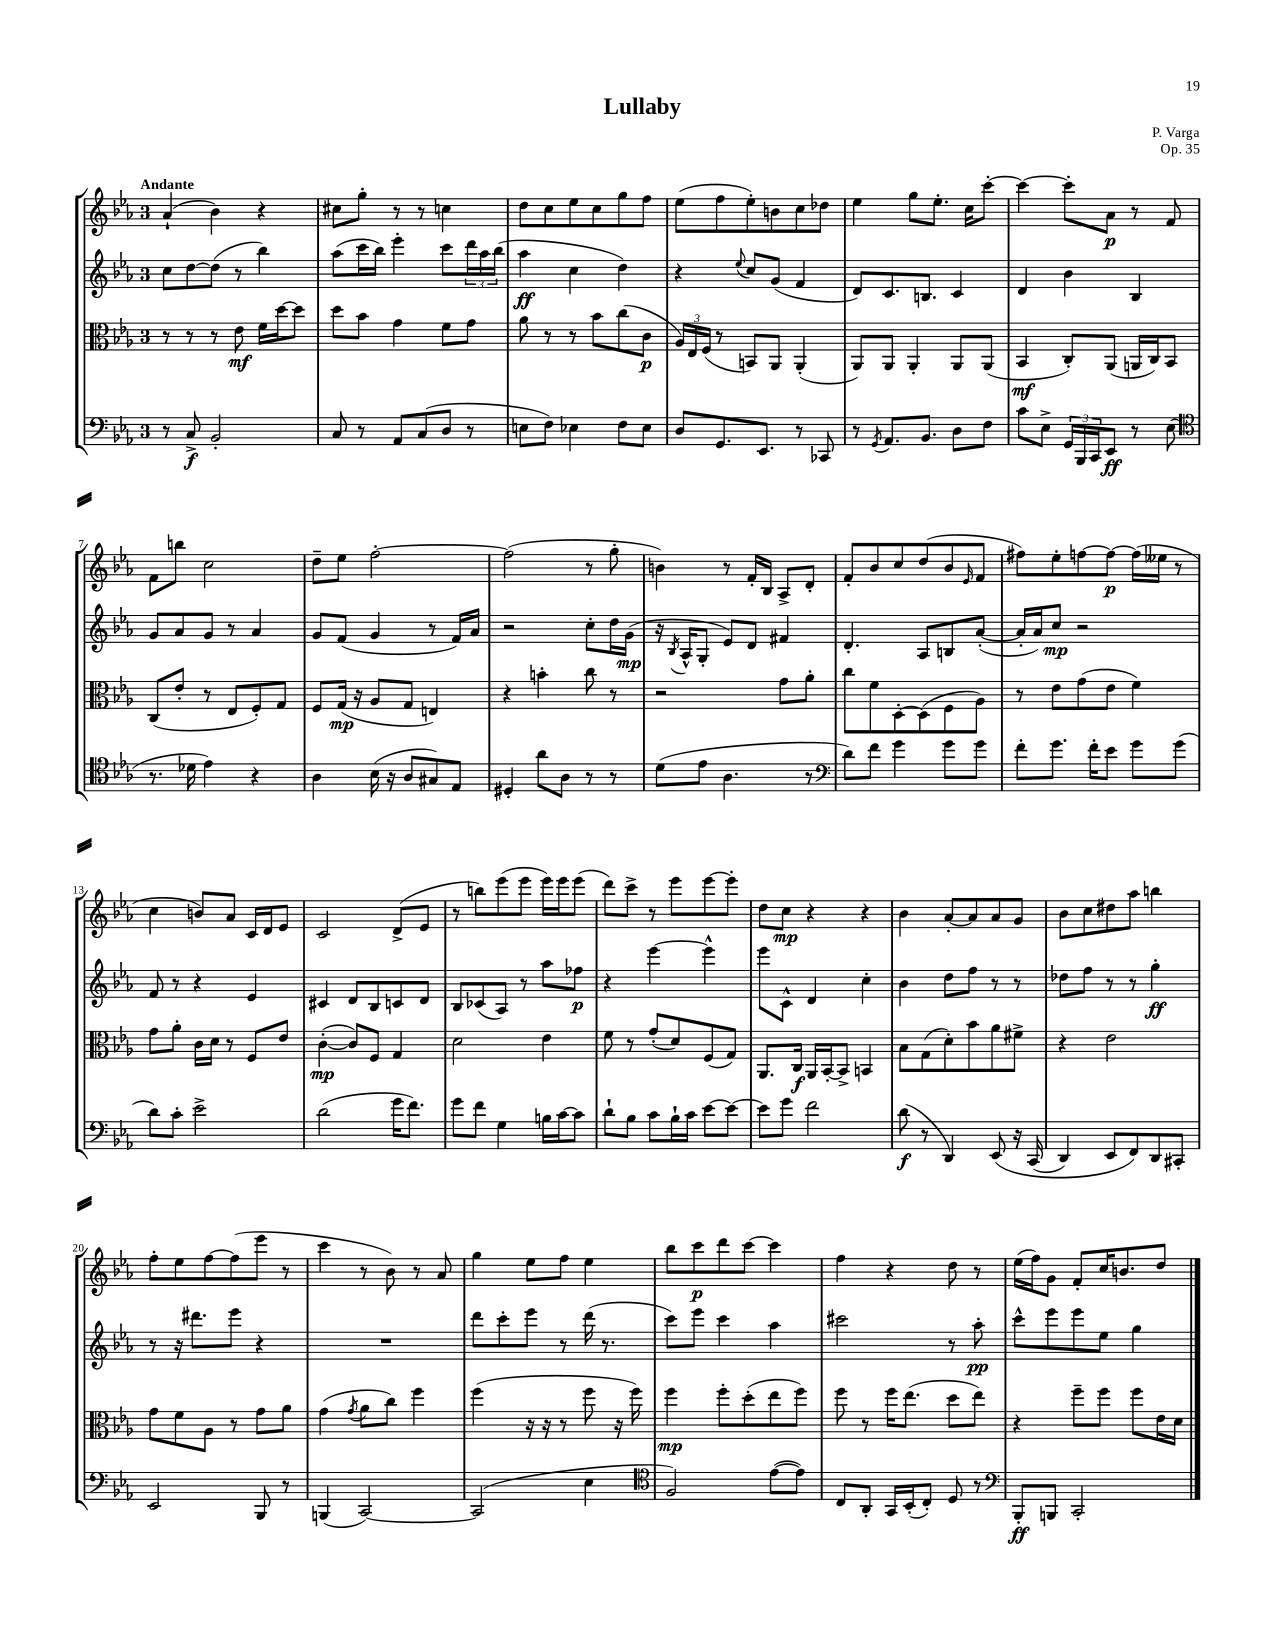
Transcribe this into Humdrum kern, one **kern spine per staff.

**kern	**kern	**kern	**kern
*staff4	*staff3	*staff2	*staff1
*clefF4	*clefC3	*clefG2	*clefG2
*k[b-e-a-]	*k[b-e-a-]	*k[b-e-a-]	*k[b-e-a-]
*M3/4	*M3/4	*M3/4	*M3/4
8r	8r	8cc	(4a-`
8C^	8r	[8dd	.
2BB-'	8r	(8dd]	4b-)
.	8e-	8r	.
.	16f	4bb-)	4r
.	[16dd	.	.
.	8dd]	.	.
=	=	=	=
8C	8dd	(8aa-	8cc#
8r	8b-	16ccc	8gg'
.	.	16bb-)	.
8AA-	4g	4eee-'	8r
(8C	.	.	8r
8D	8f	8ccc	4cc
8r	8g	24ddd	.
.	.	24aa-	.
.	.	(24bb-	.
=	=	=	=
8E	8a-	4aa-	8dd
8F)	8r	.	8cc
4E-	8r	4cc	8ee-
.	8b-	.	8cc
8F	(8cc	4dd)	8gg
8E-	8c	.	8ff
=	=	=	=
8D	24A-)	4r	(8ee-
.	24E-	.	.
.	(24F	.	.
8.GG	8r	.	8ff
.	.	8qqee-	.
.	8BB)	8cc	8ee-')
8.EE-	.	.	.
.	8AA-	(8g	8b
8r	(4AA-'	4f	8cc
8CC-	.	.	8dd-
=	=	=	=
8r	8AA-)	8d)	4ee-
8qGG	.	.	.
8.AA-	8AA-	8.c	.
.	4AA-'	.	8gg
8.BB-	.	8.B	.
.	.	.	8.ee-'
8D	8AA-	4c	.
.	.	.	16cc
8F	(8AA-	.	[8ccc'
=	=	=	=
8c	4BB-	4d	4ccc_
8E-^	.	.	.
24GG	8C')	4b-	8ccc']
24BBB-	.	.	.
24CC	.	.	.
8EE-	(8AA-	.	8a-
8r	16AA	4B-	8r
.	16C)	.	.
(8E-	8BB-	.	8f
=	=	=	=
*clefC4	*	*	*
8.r	(8C	8g	8f
.	8e-'	8a-	8bb
16d-	.	.	.
4e-)	8r	8g	2cc
.	8E-	8r	.
4r	8F')	4a-	.
.	8G	.	.
=	=	=	=
4A-	8F	8g	8dd~
.	(16G	(8f	8ee-
.	16r	.	.
(16B-	8A-	4g	[2ff'
16r	.	.	.
8A-	8G	.	.
8G#)	4E)	8r	.
8E-	.	16f)	.
.	.	16a-	.
=	=	=	=
4D#'	4r	2r	(2ff]
8a-	4b'	.	.
8A-	.	.	.
8r	8cc	8cc'	8r
8r	8r	16dd	8gg'
.	.	(16g	.
=	=	=	=
(8d	2r	16r	4b)
.	.	8qB-	.
.	.	16A-^^	.
8e-	.	8G'	.
4.A-	.	8e-)	8r
.	.	8d	16f'
.	.	.	16B-
.	8g	4f#	8A-^
8r	8a-'	.	8d'
=	=	=	=
*clefF4	*	*	*
8d)	8cc	4.d'	8f'
8f	8f	.	8b-
4g	[8D'	.	8cc
.	(8D]	8A-	(8dd
8g	8F	8B	8b-
.	.	.	16qqe-
8g	8A-)	([8a-'	8f
=	=	=	=
8f'	8r	16a-']	8ff#)
.	.	16a-)	.
8.g	8e-	8cc	8ee-'
.	(8g	2r	[8ff
16f'	.	.	.
8e-	8e-	.	8ff_
8g	4f)	.	(16ff]
.	.	.	16ee--
(8g	.	.	8r
=	=	=	=
8d)	8g	8f	4cc
8c'	8a-'	8r	.
2e-^	16c	4r	8b)
.	16d	.	.
.	8r	.	8a-
.	8F	4e-	16c
.	.	.	16d
.	8e-	.	8e-
=	=	=	=
(2d	([4c'	4c#	2c
.	8c])	8d	.
.	8F	8B-	.
16g	4G	8c	(8d^
8.f)	.	.	.
.	.	8d	8e-
=	=	=	=
8g	2d	8B-	8r
8f	.	(8c-	8bb)
4G	.	8A-)	(8eee-
.	.	8r	8eee-
16B	4e-	8aa-	16eee-)
[16c	.	.	16eee-
8c]	.	8ff-	(8eee-
=	=	=	=
8d`	8f	4r	8ddd)
8B-	8r	.	8ccc^
8c	(8g'	[4eee-	8r
16B-`	8d)	.	8eee-
16c	.	.	.
[8e-	(8F	4eee-^^]	[8eee-
8e-_	8G)	.	8eee-']
=	=	=	=
8e-]	8.AA-	8eee-	8dd
8g	.	8c^^	8cc
.	16C	.	.
2f	16AA-	4d	4r
.	[16BB-'	.	.
.	8BB-^]	.	.
.	4BB	4cc'	4r
=	=	=	=
(8d	8B-	4b-	4b-
8r	(8G	.	.
4DD)	8d')	8dd	[8a-'
.	8b-	8ff	8a-]
&(8EE-	8a-	8r	8a-
16r	8f#^	8r	8g
(16CC	.	.	.
=	=	=	=
4DD)	4r	8dd-	8b-
.	.	8ff	8cc
8EE-	2e-	8r	8dd#
8FF&)	.	8r	8aa-
8DD	.	4gg'	4bb
8CC#'	.	.	.
=	=	=	=
2EE-	8g	8r	8ff'
.	8f	16r	8ee-
.	.	8.ddd#	.
.	8A-	.	[8ff
.	8r	8eee-	(8ff]
8BBB-	8g	4r	8eee-
8r	8a-	.	8r
=	=	=	=
(4BBB	(4g	2.r	4ccc
.	8qg	.	.
[2CC)	8a-	.	8r
.	8cc)	.	8b-)
.	4ff	.	8r
.	.	.	8a-
=	=	=	=
(2CC]	(4ff	8ddd	4gg
.	.	8ccc'	.
.	16r	8eee-	8ee-
.	16r	.	.
.	8r	8r	8ff
4E-	8ff	(16ddd	4ee-
.	.	8.r	.
.	16r	.	.
.	16ff)	.	.
=	=	=	=
*clefC4	*	*	*
2F)	4ff	8ccc)	8bb-
.	.	8eee-	8ccc
.	8ff'	4ccc	8ddd
.	(8dd'	.	[8ccc
([8e-	8ee-	4aa-	4ccc]
8e-])	8ff)	.	.
=	=	=	=
8C	8ff	2ccc#	4ff
8AA-'	8r	.	.
16GG	16ff	.	4r
(16BB-'	(8.ee-	.	.
8C')	.	.	.
8D	8dd	8r	8dd
8r	8ee-)	8aa-'	8r
=	=	=	=
*clefF4	*	*	*
8BBB-'	4r	8ccc^^	(16ee-
.	.	.	16ff)
8BBB	.	8eee-	8g
2CC'	8ff~	8eee-	8f'
.	8ff	8ee-	16cc
.	.	.	8.b
.	8ff	4gg	.
.	16e-	.	8dd
.	16d	.	.
==	==	==	==
*-	*-	*-	*-
